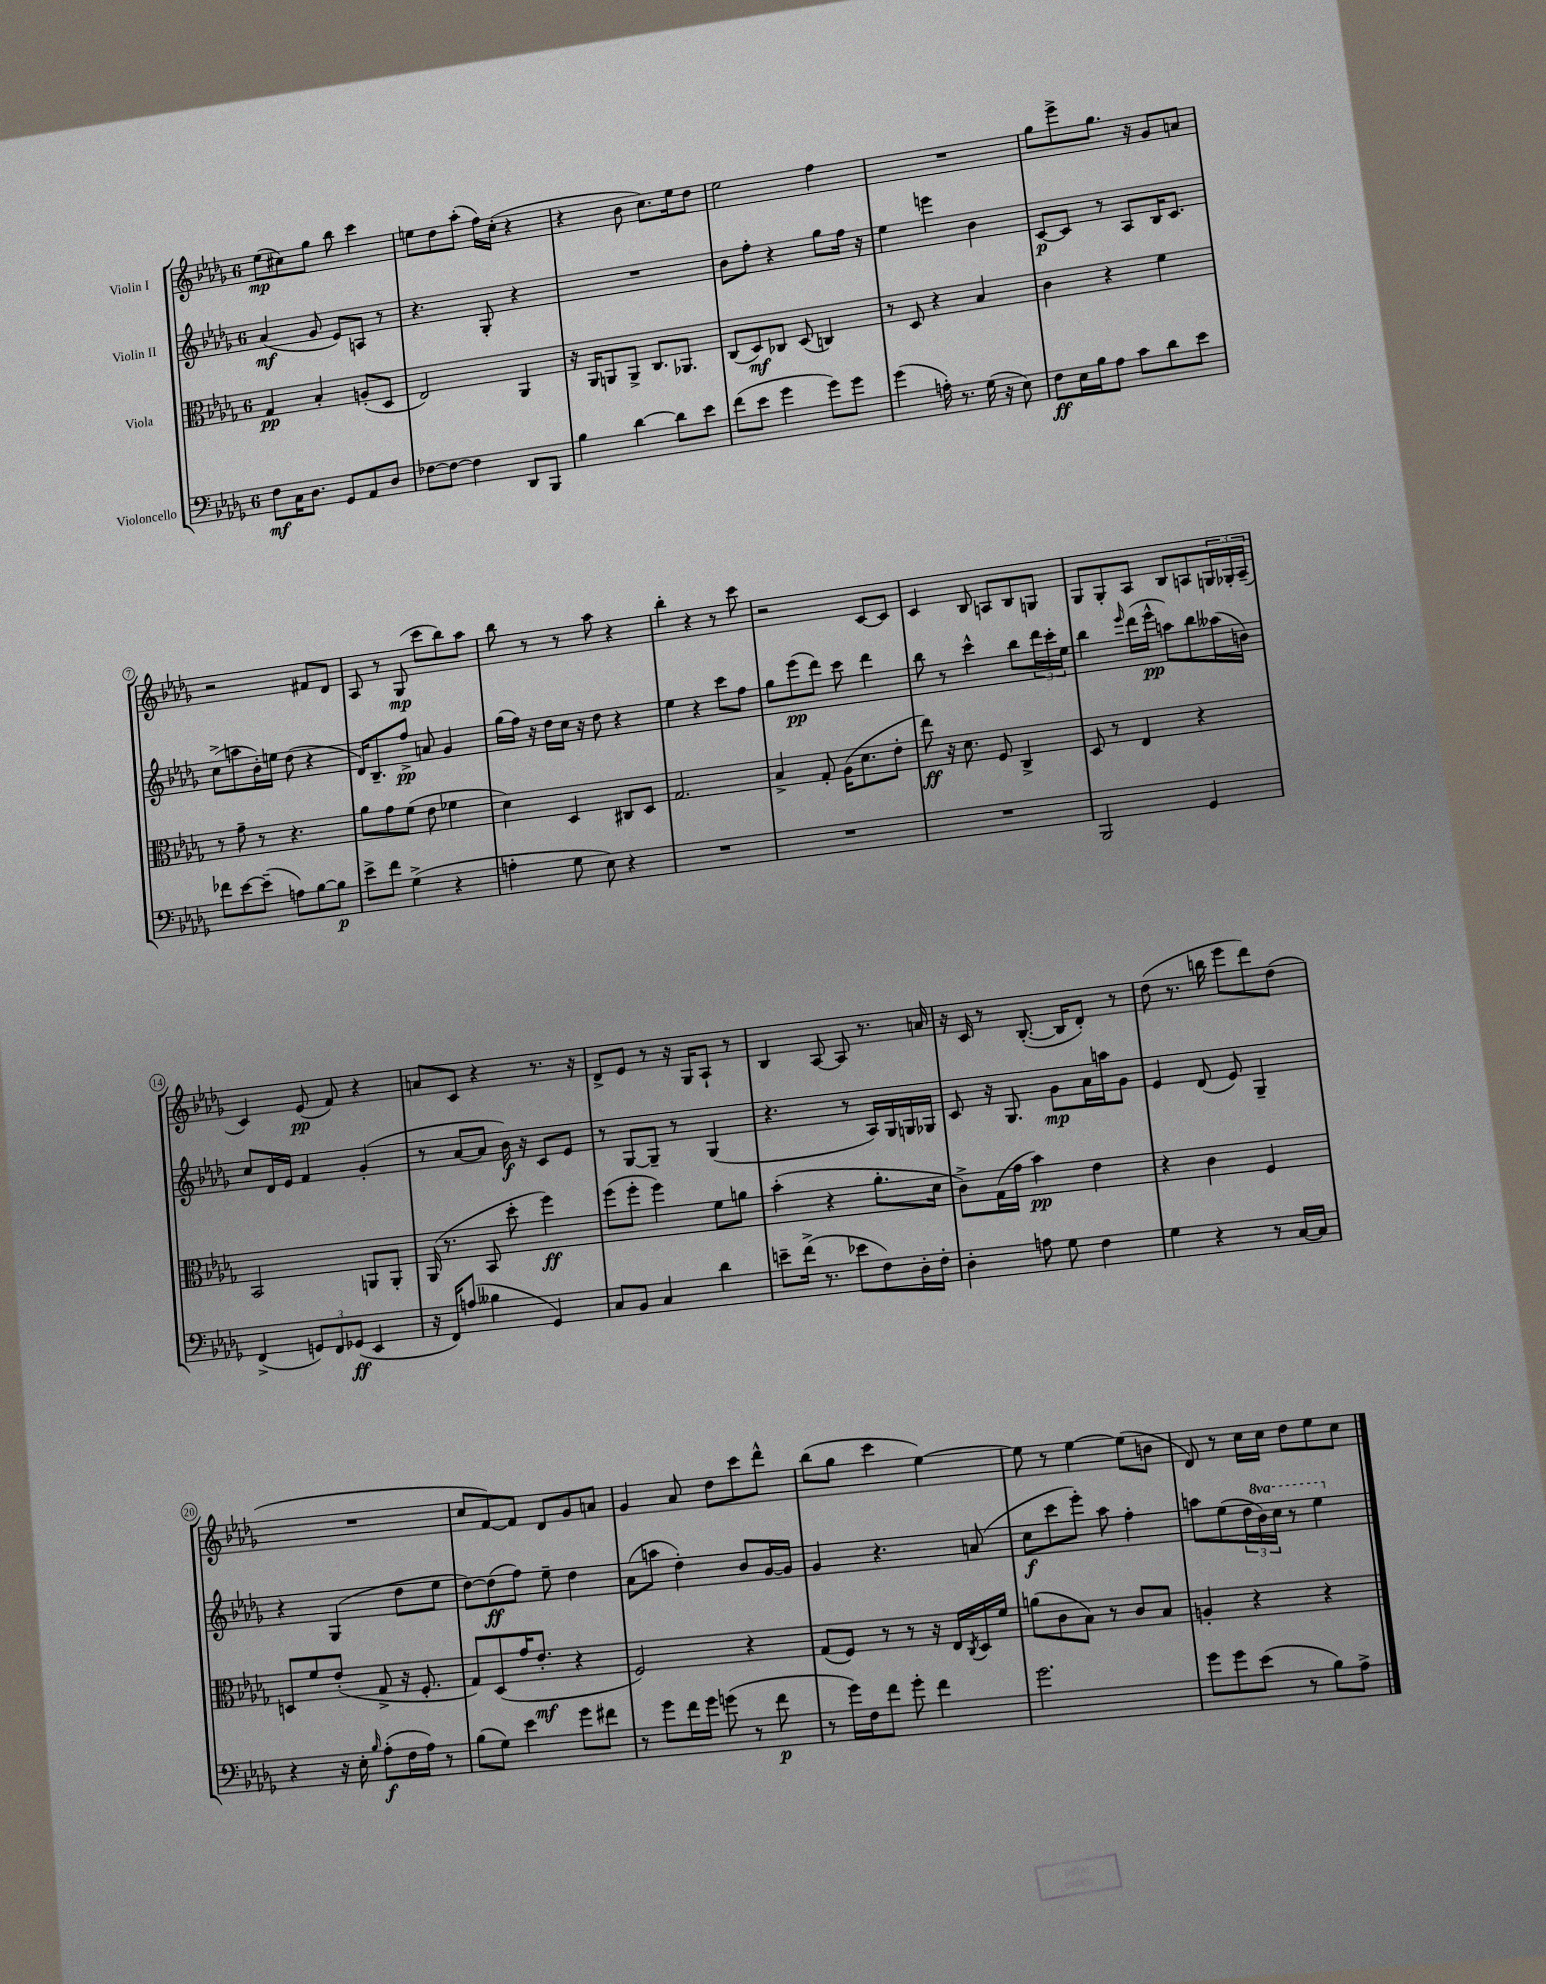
<<
\new StaffGroup <<
\new Staff = "s0" \with { instrumentName = "Violin I" } {
    \clef treble \key des \major \once \override Staff.TimeSignature.style = #'single-digit \time 6/8
    ees''8\mp( cis''8) ges''8 bes''8 c'''4 |
    e''8 des''8 aes''8-.( f''16) c''16-.( r4 |
    r4 bes'8 c''8.) ees''16 des''8 |
    ees''2 f''4 |
    R2. |
    ges''8 ees'''8-> ges''8. r16 ges'8 a'8 |
    r2 fis'8 des'8 |
    aes8 r8 ges8\mp( c'''8 bes''8) aes''8 |
    bes''8 r8 r8 aes''8 r4 |
    bes''4-. r4 r8 c'''8 |
    r2 c'8~ c'8 |
    c'4 bes8 a8 bes8 g8 |
    ges8 ges8-. aes8 bes8 a8 \tuplet 3/2 { g16 ges16-. a16--( } |
    c'4) ees'8\pp( f'8) r4 |
    a'8 c'8 r4 r8. r16 |
    des'8-> ees'8 r8 r16 ges16 aes8-! r8 |
    bes4 aes8~ aes8 r8. a'16 |
    r16 c'16 r8 bes8.~-.( bes16 des'8-.) r8 |
    des''8( r8. b''16 ees'''8 des'''8) des''8( |
    R2. |
    c''8 f'8~) f'8 des'8 ges'8 a'8 |
    ges'4 aes'8 des''8 c'''8 des'''8-^ |
    bes''8( ges''8 c'''4 ees''4~) |
    ees''8 r8 ees''4~ ees''8( b'8 |
    des'8) r8 c''16 c''16 des''8 ees''8 c''8 \bar "|." |
}
\new Staff = "s1" \with { instrumentName = "Violin II" } {
    \clef treble \key des \major \once \override Staff.TimeSignature.style = #'single-digit \time 6/8 \set Staff.ottavationMarkups = #ottavation-simple-ordinals
    aes'4\mf( ges'8 ees'8) a8 r8 |
    r4. ges8-. r4 |
    R2. |
    bes'8 f''8-. r4 ges''8 f''16 r16 |
    ees''4 e'''4 bes'4 |
    c'8~\p c'8 r8 aes8 bes16 c'8. |
    c''8->( a''8 bes'16-.) e''16 des''8( r4 |
    des'16) bes8.-- f''8->\pp a'8 ges'4 |
    ges''16( f''16) r16 des''16 c''16 r16 des''8 r4 |
    ees''4 r4 c'''8 f''8 |
    ges''8 ees'''8\pp( des'''8) c'''8 des'''4 |
    bes''8 r8 c'''4-^ bes''8 \tuplet 3/2 { des'''16 c'''16-. ees''16 } |
    bes''4 \grace { ees'''16 } des'''16( ees'''16-^\pp a''8) bes''8 aeses''16( b'16) |
    c''8 des'16 ees'16 f'4 ges'4-.( |
    r8 aes'8~ aes'8 bes'16\f) r16 c'8 ees'8 |
    r8 ges8~ ges8-- r8 ges4( |
    r4. r8 aes16) ges16 g16 ges16 |
    c'8 r16 ges8. ges'8\mp aes'16 a''16 ges'8 |
    ees'4 des'8( ees'8) ges4-- |
    r4 ges4( des''8 ees''8 |
    des''8~) des''8\ff( f''8) ees''8-- des''4 |
    aes'8( a''8 des''4-.) bes'8 ges'16~ ges'16 |
    ges'4 r4. a'8( |
    c''8\f c'''8 ees'''8-.) aes''8 f''4-. |
    a''8 ees''8( \tuplet 3/2 { des''16 \ottava #1 bes''16) c'''16 } r8 ees'''4 \ottava #0 \bar "|." |
}
\new Staff = "s2" \with { instrumentName = "Viola" } {
    \clef alto \key des \major \once \override Staff.TimeSignature.style = #'single-digit \time 6/8
    ges4\pp bes4-. a8-.( des8 |
    ees2) aes,4 |
    r16 aes,16 a,8 a,8-> c8. aes,8. |
    c8( des8\mf) ces8 des8( c4) |
    r8 des8 r4 bes4 |
    c'4 r4 f'4 |
    r8 ges'8-- r8 r4. |
    aes'8 ges'8 f'8( ees'8 fes'4 |
    des'4) des4 cis8 des8 |
    ges2. |
    bes4-> ges8-. aes16( des'8. ees'8-. |
    ees''8\ff) r16 des'8. f8 c4-> |
    des8 r8 ees4 r4 |
    bes,2 a,8 a,8-. |
    aes,16( r8. bes,8 des''8-. f''4\ff) |
    f''8( f''8-. f''4) f'8 a'8 |
    bes'4-.( r4 aes'8.-. des'16 |
    c'8->) ges16( ges'16 bes'4\pp) ees'4 |
    r4 c'4 f4 |
    d8 f'8 ees'8-.( ges8-> r16 f8.-. |
    ges8) des8( ges'16 ees'8.-.\mf r4 |
    f2) r4 |
    ges8( f8) r8 r8 r16 ees16 \acciaccatura { c8 } des16 f'16 |
    a'8( c'8 bes8) r8 c'8 bes8 |
    a4-. r4 r4 \bar "|." |
}
\new Staff = "s3" \with { instrumentName = "Violoncello" } {
    \clef bass \key des \major \once \override Staff.TimeSignature.style = #'single-digit \time 6/8
    f8\mf c16 des8. ges,8 aes,8 des8 |
    fes8~ fes8~ fes4 des,8 bes,,8 |
    bes4 des'4~ des'8 ees'8 |
    f'8( ees'8 ges'4 ges'8) ges'8 |
    ges'4( a16-.) r8. ges16( r16 ees8) |
    f8\ff ees16 bes16 aes8 c'8 des'8 ees'8 |
    fes'8 ees'8~ ees'8--( a8) bes8~ bes8\p |
    ees'8-> f'8 ges4->( r4 |
    a4-. ges8 ees8) r4 |
    R2. |
    R2. |
    R2. |
    bes,,2 ges,4 |
    f,4->( \tuplet 3/2 { g,8) f,8 ges,8\ff( } ees,4 |
    r16 f,16) a8( beses4 ges,4) |
    c8 bes,8 c4 des'4 |
    e'8-- f'16->( r8. ees'8 f8) des16-. f16-. |
    des4-. a8 ges8 f4 |
    ges4 r4 r8 c16~ c16 |
    r4 r16 ees16-. \grace { bes16 } aes8-.\f( f16 aes16) r8 |
    bes8( ges8) ees'4 ges'8 fis'8 |
    r8 ges'8 f'16 ges'16 g'8( r8 f'8\p |
    r8 ges'16) f16 f'8 ges'8-. f'4 |
    ges'2. |
    ges'8 ges'8 ees'8( r8 bes8) aes8-> \bar "|." |
}
>>
>>
\layout { \context { \Score \override BarNumber.stencil = #(make-stencil-circler 0.1 0.3 ly:text-interface::print) } }
